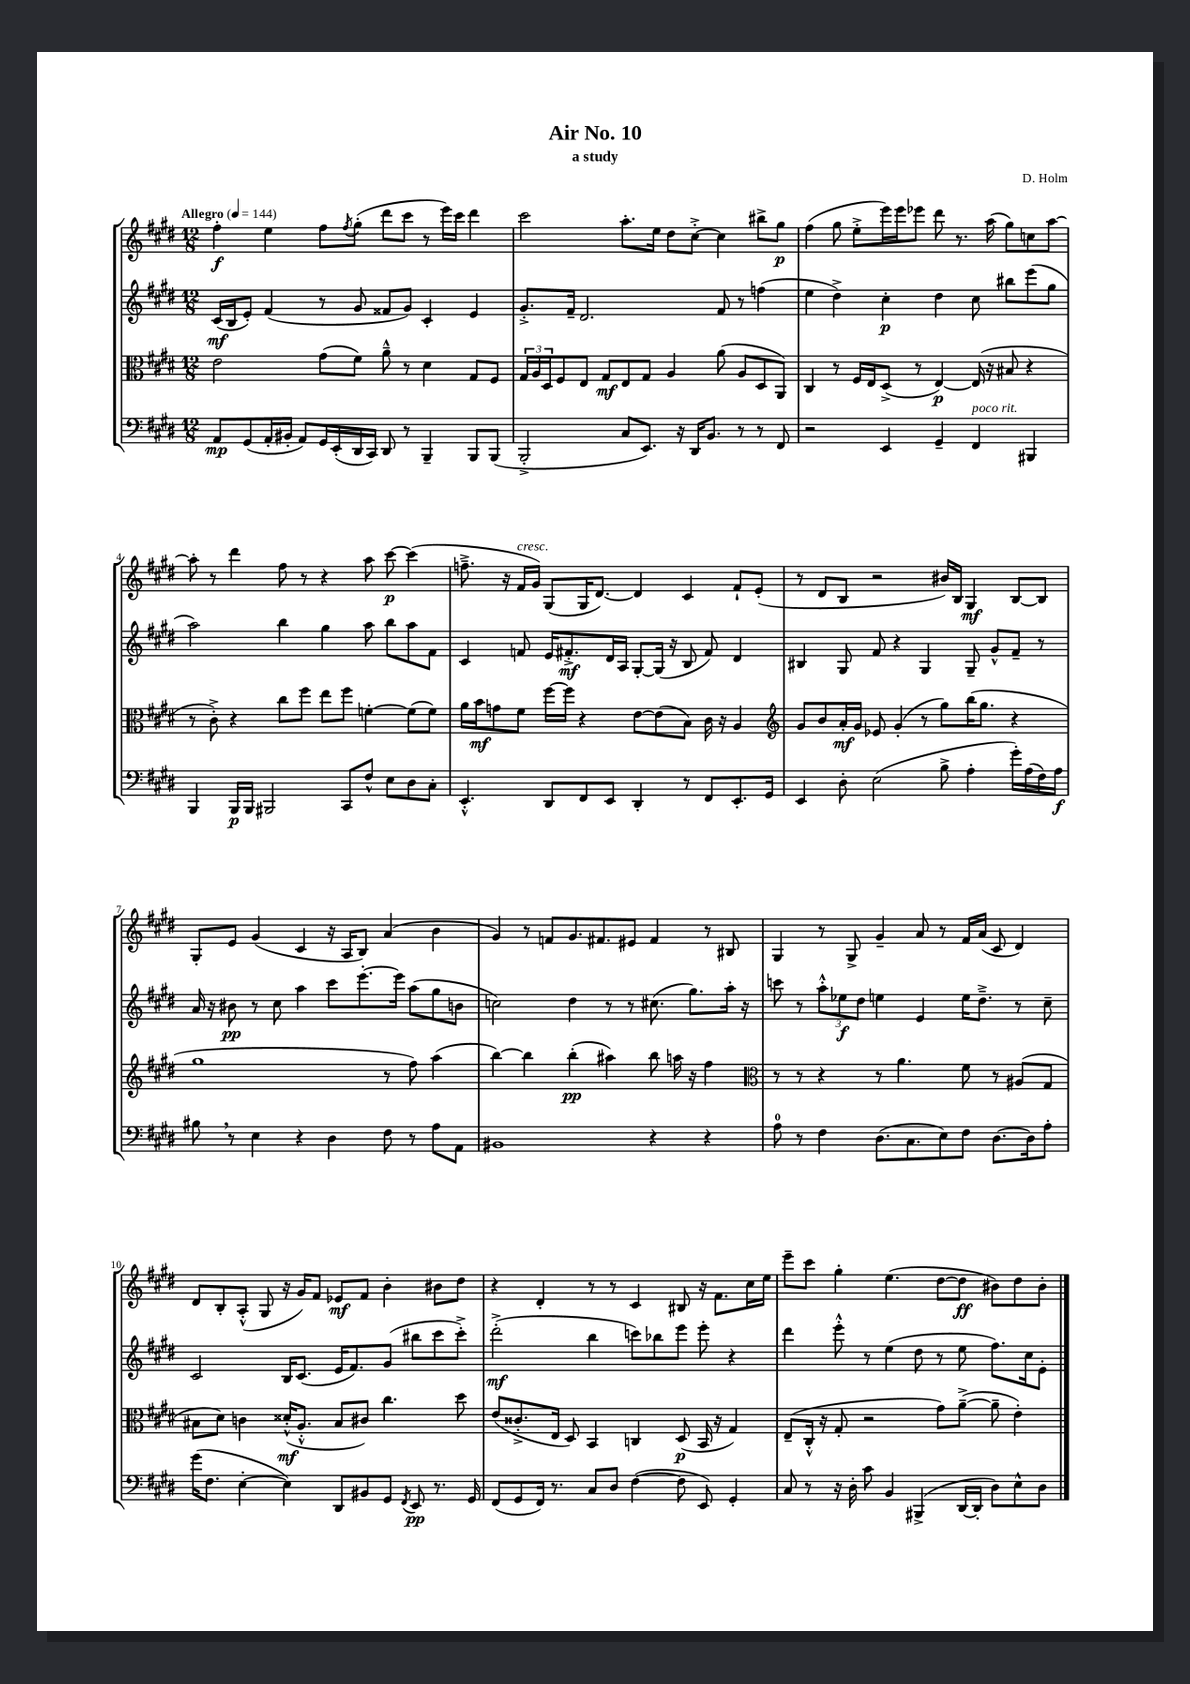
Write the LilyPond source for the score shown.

\header { title = "Air No. 10" composer = "D. Holm" subtitle = "a study" }
<<
\new StaffGroup <<
\new Staff = "s0" {
    \clef treble \key e \major \numericTimeSignature \time 12/8 \tempo "Allegro" 4 = 144
    fis''4-.\f e''4 fis''8 \acciaccatura { fis''8 } gis''8-.( dis'''8 cis'''8 r8 e'''16) cis'''16 dis'''4 |
    cis'''2 a''8.-. e''16 dis''8 cis''8~-.-> cis''4 bis''8-> gis''8\p |
    fis''4( gis''8 e''8-.-> e'''16) e'''16 ees'''8 dis'''8 r8. a''16( gis''8) c''8 a''8~ |
    a''8-. r8 dis'''4 fis''8 r8 r4 a''8 cis'''8~\p cis'''4( |
    f''8.---> r16 fis'16^\markup { \italic "cresc." } gis'16) gis8( gis16 dis'8.~) dis'4 cis'4 fis'8-! e'8-.( |
    r8 dis'8 b8 r2 bis'16) b16 gis4\mf b8~ b8 |
    gis8-. e'8 gis'4( cis'4 r16 a16 b8) a'4( b'4 |
    gis'4) r8 f'8 gis'8. fis'8. eis'8 fis'4 r8 bis8 |
    gis4 r8 gis8-> gis'4-- a'8 r8 fis'16 a'16( cis'8 dis'4) |
    dis'8 b8-. a8-.-^( gis8 r16 gis'16) fis'8 ees'8\mf fis'8 b'4-. bis'8 dis''8 |
    r4 dis'4-. r8 r8 cis'4 bis8 r16 fis'8. cis''16 e''16 |
    e'''8-- cis'''8 gis''4-. e''4.( dis''8~ dis''8\ff bis'8) dis''8 bis'8-. \bar "|." |
}
\new Staff = "s1" {
    \clef treble \key e \major \numericTimeSignature \time 12/8
    cis'16\mf( b16 e'8-.) fis'4( r8 gis'8 fisis'8 gis'8) cis'4-. e'4 |
    gis'8.-.-> fis'16-- dis'2. fis'8 r8 f''4( |
    e''4 dis''4->) cis''4-.\p dis''4 cis''8 bis''8 e'''8( gis''8 |
    a''2) b''4 gis''4 a''8 b''8 a''8 fis'8 |
    cis'4 f'8 e'16 fis'8.-.->\mf dis'16 a16 gis8~-. gis16( r16 b8 fis'8) dis'4 |
    bis4 gis8 fis'8 r4 gis4 gis8-- gis'8-^ fis'8-- r8 |
    a'16 r16 bis'8\pp r8 cis''8 a''4 cis'''8 e'''8.~-. e'''16 a''8( gis''8 b'8 |
    c''2) dis''4 r8 r8 cis''8.( gis''8.) a''16-. r16 |
    c'''8 r8 \tuplet 3/2 { a''8-.-^ ees''8\f dis''8 } e''4 e'4 e''16 dis''8.---> r8 cis''8-- |
    cis'2 b16 cis'8.( e'16 fis'8.) gis'8( bis''8 cis'''8 cis'''8-.->) |
    dis'''2-.->\mf( b''4 c'''8) bes''8 e'''8 e'''8-. r4 |
    dis'''4 e'''8-.-^ r8 e''4( dis''8 r8 e''8 fis''8.) cis''16 e'8-. \bar "|." |
}
\new Staff = "s2" {
    \clef alto \key e \major \numericTimeSignature \time 12/8
    e'2 gis'8( fis'8) a'8---^ r8 dis'4 gis8 fis8 |
    \tuplet 3/2 { gis16 a16 dis16 } fis8 e8 gis8\mf e8 gis8 a4 a'8( a8 dis8 a,8) |
    cis4 r8 fis16 e16 dis8->( r8 e4~\p) e16( r16 bis8 r4 |
    r8 cis'8-.->) r4 cis''8 fis''8 e''8 fis''8 f'4~-. f'8( f'8) |
    a'16 b'16\mf g'8 fis'8 fis''16~ fis''16 r4 e'8~ e'8( b8) cis'16 r16 a4 |
    \clef treble gis'8 b'8 a'16-.\mf gis'16 ees'8 gis'4-.( r8 gis''8) b''16( gis''8. r4 |
    gis''1 r8 fis''8) a''4( |
    b''4~) b''4 b''4-.\pp( ais''4) b''8 a''16 r16 fis''4 |
    \clef alto r8 r8 r4 r8 a'4. fis'8 r8 ais8( gis8 |
    bis8 dis'8) c'4 disis'16-.-^\mf( a8.-.-^ bis8 cis'8) cis''4. dis''8 |
    e'8( cisis'8.-.-> e16 dis8) b,4 c4 dis8\p( b,16 r16 gis4) |
    e8--( cis16-.-^ r16 gis8-. r2 gis'8) a'8~--->( a'8-- e'4-.) \bar "|." |
}
\new Staff = "s3" {
    \clef bass \key e \major \numericTimeSignature \time 12/8
    a,8\mp gis,8( a,16-. bis,16-. a,8) gis,16 e,16-.( dis,16 cis,16) dis,8 r8 b,,4-- b,,8 b,,8( |
    b,,2-.-> cis8 e,8.) r16 dis,16 b,8. r8 r8 fis,8 |
    r2 e,4 gis,4-- fis,4^\markup { \italic "poco rit." } bis,,4 |
    b,,4 b,,16\p b,,16 bis,,2 cis,8 fis8-^ e8 dis8 cis8-. |
    e,4.-.-^ dis,8 fis,8 e,8 dis,4-. r8 fis,8 e,8.-. gis,16 |
    e,4 dis8-. e2( b8-> a4-. gis'16-.) a16( fis16) a16\f |
    bis8 \breathe r8 e4 r4 dis4 fis8 r8 a8 a,8 |
    bis,1 r4 r4 |
    a8-0 r8 fis4 dis8.( cis8. e8) fis8 dis8.~ dis16 a8-. |
    gis'16( fis8. e4~-. e4) dis,8 bis,8 gis,8 \acciaccatura { fis,8 } e,8\pp r8. gis,16 |
    fis,8( gis,8 fis,16) r8. cis8 dis8 fis4~( fis8 e,8) gis,4-. |
    cis8 r8 r16 dis16-. cis'8 b,4 bis,,4->( dis,16~ dis,16-. dis8) e8-^ dis8 \bar "|." |
}
>>
>>
